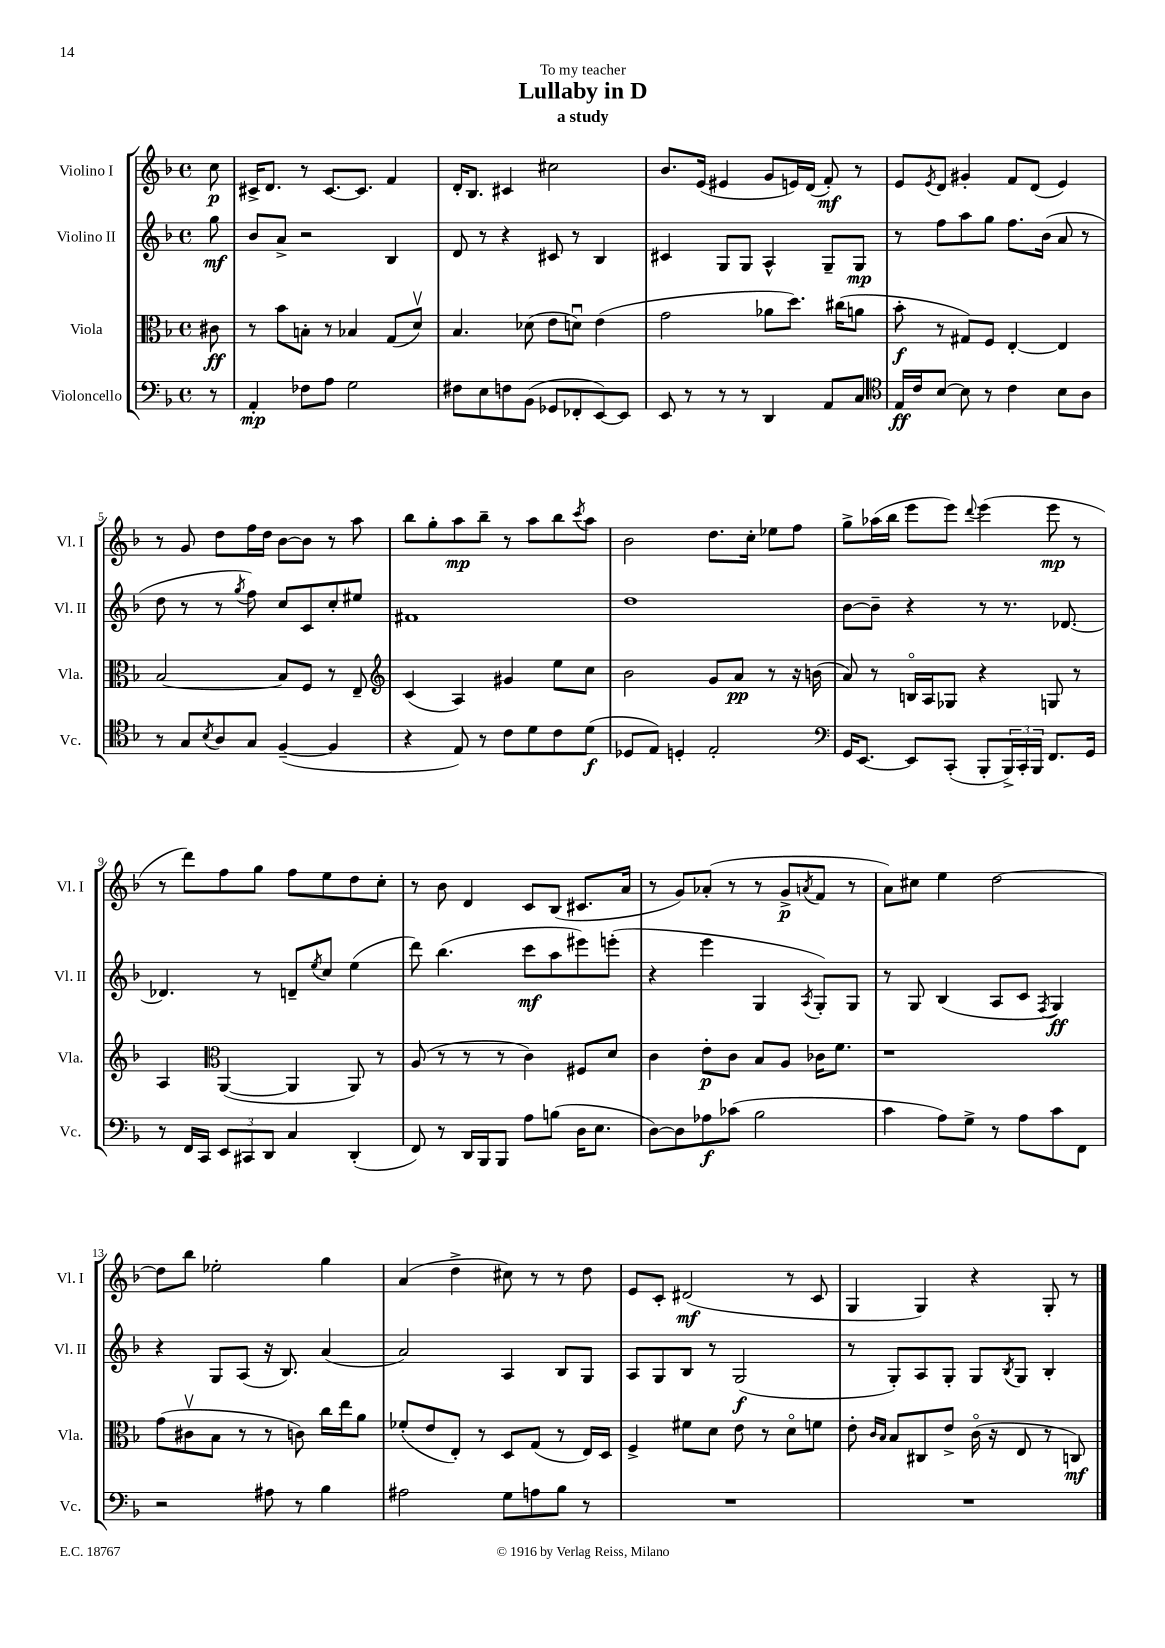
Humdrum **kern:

**kern	**kern	**kern	**kern
*staff4	*staff3	*staff2	*staff1
*clefF4	*clefC3	*clefG2	*clefG2
*k[b-]	*k[b-]	*k[b-]	*k[b-]
*M4/4	*M4/4	*M4/4	*M4/4
*met(c)	*met(c)	*met(c)	*met(c)
8r	8c#\	8gg\	8cc\
=	=	=	=
4AA'/	8r	8b-/L	16c#^/LK
.	.	.	8.d/J
.	8b-\L	8a^/J	.
8F-\L	8B'\J	2r	8r
8A\J	8r	.	[8.c#/L
2G\	4B-/	.	.
.	.	.	8.c#/]J
.	(8G/L	4B-/	4f/
.	8dv/J)	.	.
=	=	=	=
8F#\L	4.B-/	8d/	16d'/LK
.	.	.	8.B-/J
8E\	.	8r	.
8F\	.	4r	4c#/
(8BB-\J	(8d-\	.	.
8GG-/L	8e\L	8c#/	2cc#\
8FF-'/	8du\J)	8r	.
[8EE/)	(4e\	4B-/	.
8EE/]J	.	.	.
=	=	=	=
8EE/	2g\	4c#/	8.b-/L
8r	.	.	.
.	.	.	(16e/Jk
8r	.	8G/L	4e#/
8r	.	8G/J	.
4DD/	8a-\L	4A^^/	8g/L
.	8.dd\J)	.	16e/L)
.	.	.	(16d/JJ
8AA/L	.	8G~/L	8f'/)
.	(16cc#\LK	.	.
8C/J	8a\J	8G/J	8r
=	=	=	=
*clefC4	*	*	*
16E/LL	8b-'\	8r	8e/L
16c/J	.	.	.
.	.	.	8qe/
[8B-/J	8r	8ff\L	8d/J
8B-\]	8G#/L)	8aa\	4g#'/
8r	8F/J	8gg\J	.
4c\	[4E'/	8.ff\L	8f/L
.	.	.	(8d/J
.	.	(16b-\Jk	.
8B-\L	4E/]	8a/	4e/)
8A\J	.	8r	.
=	=	=	=
8r	[2B-/	8dd\	8r
8G/L	.	8r	8g/
8qB-/	.	.	.
8A/	.	8r	8dd\L
.	.	8qgg/	.
8G/J	.	8ff\)	16ff\L
.	.	.	16dd\JJ
([4F~/	8B-/]L	8cc/L	[8b-\L
.	8F/J	8c/	8b-\]J
4F/]	8r	8cc'/	8r
.	8E~/	8ee#/J	8aa\
=	=	=	=
*	*clefG2	*	*
4r	(4c/	1f#	8bb-\L
.	.	.	8gg'\
8E/)	4A/)	.	8aa\
8r	.	.	8bb-~\J
8c\L	4g#/	.	8r
8d\	.	.	8aa\L
8c\	8ee\L	.	8bb-\
.	.	.	8qccc/
(8d\J	8cc\J	.	8aa\J
=	=	=	=
8D-/L	2b-\	1dd	2b-\
8E/J)	.	.	.
4D'/	.	.	.
2E'/	8g/L	.	8.dd\L
.	8a/J	.	.
.	.	.	16cc'\Jk
.	8r	.	8ee-\L
.	16r	.	8ff\J
.	(16b\	.	.
=	=	=	=
*clefF4	*	*	*
16GG/LK	8a/)	[8b-\L	8gg^\L
[8.EE/J	.	.	.
.	8r	8b-~\]J	(16aa-\L
.	.	.	16bb-\JJ
8EE/]L	16Bo/LL	4r	8eee\L
.	16A/J	.	.
(8CC'/J	8G-/J	.	8eee\J)
.	.	.	8qqddd/
8BBB-'/L	4r	8r	(4eee\
24BBB-^/L)	.	8.r	.
24CC'/	.	.	.
24BBB-/JJ	.	.	.
8.FF/L	8G/	.	8eee\
.	.	[8.d-/	.
.	8r	.	8r
16GG/Jk	.	.	.
=	=	=	=
8r	4A/	4.d-/]	8r
16FF/LL	.	.	8ddd\L)
16CC/JJ	.	.	.
*	*clefC3	*	*
12EE/L	([4AA/	.	8ff\
12CC#/	.	.	.
.	.	8r	8gg\J
12DD/J	.	.	.
4C/	4AA/]	8d~/L	8ff\L
.	.	8qee/	.
.	.	8cc/J	8ee\
(4DD'/	8AA/)	(4ee\	8dd\
.	8r	.	8cc'\J
=	=	=	=
8FF/)	(8A/	8ddd\)	8r
8r	8r	(4.bb-\	8b-\
16DD/LL	8r	.	4d/
16BBB-/J	.	.	.
8BBB-/J	8r	.	.
8A\L	4c\)	8ccc\L	8c/L
(8B\J	.	8aa\	(8B-/J
16D\LK	8F#/L	8eee#\)	8.c#/L
8.E\J	.	.	.
.	8d/J	(8eee'\J	.
.	.	.	16a/Jk
=	=	=	=
[8D\L)	4c\	4r	8r
8D\]	.	.	8g/L)
8A-\	8e'\L	4eee\	(8a-'/J
(8c-\J	8c\J	.	8r
2B-\	8B-/L	4G/	8r
.	8A/J	.	8g^/L
.	.	8qA/	8qa/
.	16c-\LK	8G'/L)	8f/J
.	8.f\J	.	.
.	.	8G/J	8r
=	=	=	=
4c\	1r	8r	8a\L)
.	.	8G/	8cc#\J
8A\L)	.	(4B-/	4ee\
8G^\J	.	.	.
8r	.	8A/L	[2dd\
8A\L	.	8c/J	.
.	.	8qF/	.
8c\	.	4G/)	.
8FF\J	.	.	.
=	=	=	=
2r	(8g\L	4r	8dd\]L
.	8c#v\	.	8bb-\J
.	8B-\J	8G/L	2ee-'\
.	8r	(8A/J	.
8A#\	8r	16r	.
.	.	8.B-/)	.
8r	8c\)	.	.
4B-\	16cc\LL	(4a/	4gg\
.	16ee\J	.	.
.	8a\J	.	.
=	=	=	=
2A#\	(8f-'/L	2a/)	(4a/
.	8e/	.	.
.	8E'/J)	.	4dd^\
.	8r	.	.
8G\L	8D/L	4A/	8cc#\)
8A\	(8G/J	.	8r
8B-\J	8r	8B-/L	8r
8r	16E/LL)	8G/J	8dd\
.	16D/JJ	.	.
=	=	=	=
1r	4F^/	8A/L	8e/L
.	.	8G/	8c'/J
.	8f#\L	8B-/J	(2d#/
.	8d\J	8r	.
.	8e\	(2G/	.
.	8r	.	.
.	8do\L	.	8r
.	8f\J	.	8c/
=	=	=	=
1r	8e'\	8r	4G/
.	16qqc/LL	.	.
.	16qqB-/JJ	.	.
.	8B-/L	8G'/L)	.
.	8C#/	8A/	4G/)
.	8e^/J	8G'/J	.
.	(16co\	8G/L	4r
.	16r	.	.
.	.	8qB-/	.
.	8E/	8G/J	.
.	8r	4B-'/	8G'/
.	8C/)	.	8r
==	==	==	==
*-	*-	*-	*-
